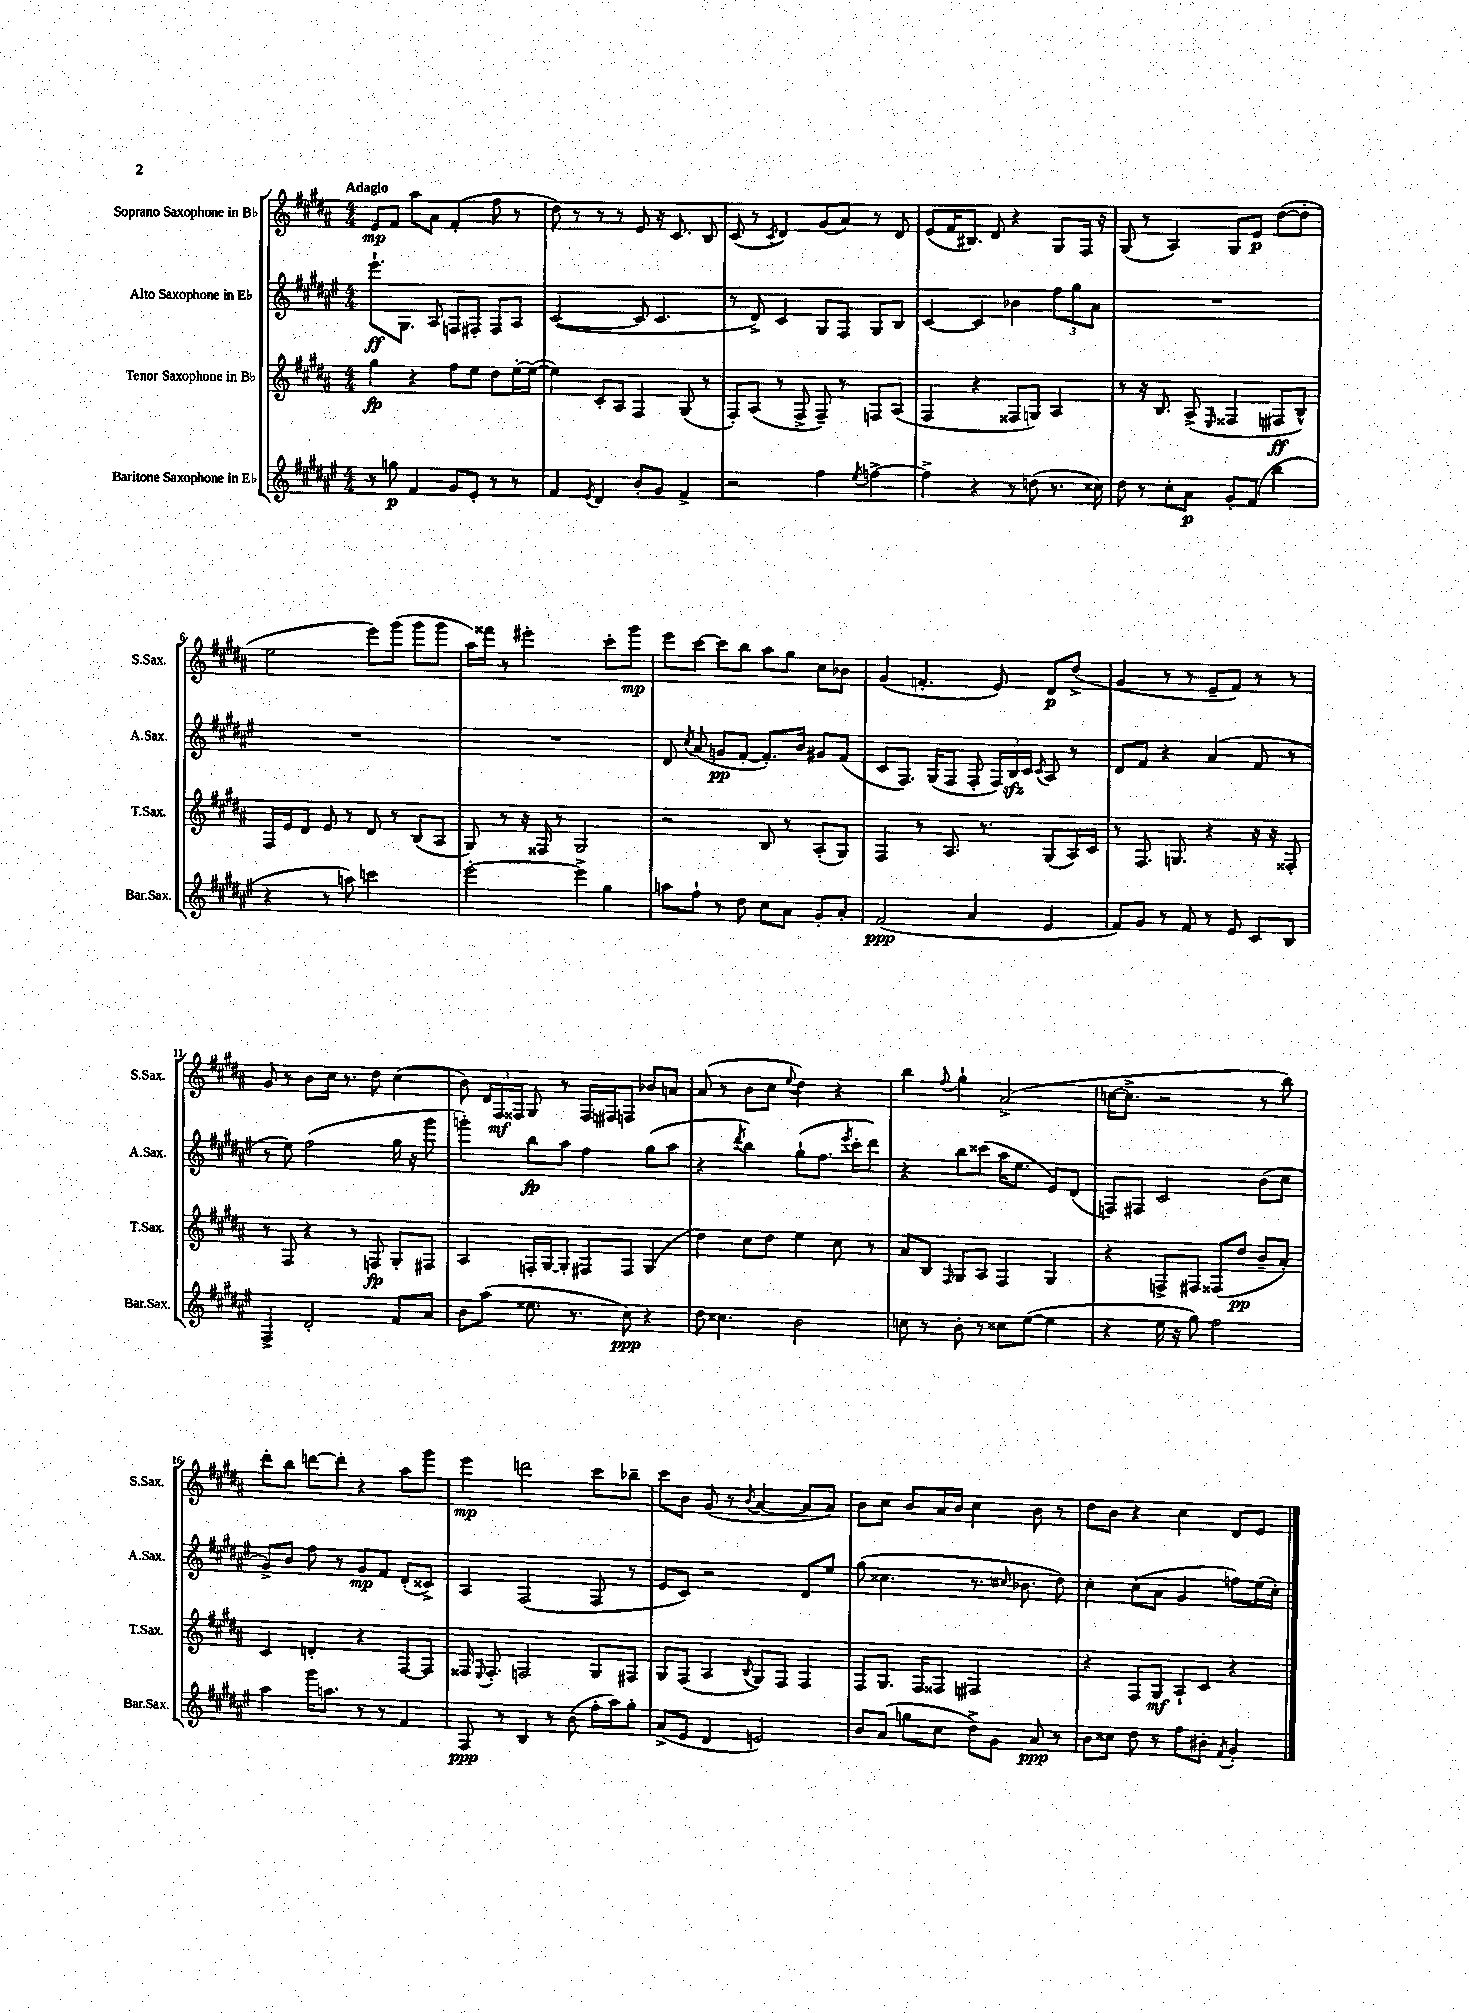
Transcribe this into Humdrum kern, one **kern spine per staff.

**kern	**kern	**kern	**kern
*staff4	*staff3	*staff2	*staff1
*clefG2	*clefG2	*clefG2	*clefG2
*k[f#c#g#d#a#e#]	*k[f#c#g#d#a#]	*k[f#c#g#d#a#e#]	*k[f#c#g#d#a#]
*M4/4	*M4/4	*M4/4	*M4/4
8r	4gg#	8.eee#`	8e
8gg	.	.	8f#
.	.	8.G#	.
4f#	4r	.	8aa#
.	.	8A#	8a#
8g#	8ff#	8F	(4f#'
8e#'	8ee	8F#'	.
8r	8dd#	8F#	8ff#
8r	[16ee'	8A#	8r
.	(16ee_	.	.
=	=	=	=
4f#	4ee])	([2c#	8dd#)
.	.	.	8r
8qe#	.	.	.
4d#	8c#'	.	8r
.	8A#	.	8r
8b'	4F#	8c#]	8e
8g#	.	4.c#	16r
.	.	.	8.c#
4f#^	(8G#	.	.
.	8r	.	8B
=	=	=	=
2r	8F#')	8r	(8c#
.	(8A#	8d#^)	8r
.	.	.	8qc#
.	8r	4c#	4d#)
.	8F#^	.	.
4ff#	8F#~)	8G#	(8g#
.	8r	8F#	8a#)
8qee#	.	.	.
[4ff^	8F	8G#	8r
.	(8A#	8B	8d#
=	=	=	=
4ff^]	4F#	[4c#	(8e
.	.	.	16f#
.	.	.	8.B#)
4r	4r	4c#]	.
.	.	.	8d#
8r	8F##	4b-	4r
(8dd	8G)	.	.
8.r	4A#	12ff#	8G#
.	.	12gg#	.
.	.	.	16F#
.	.	12a#	.
16cc##)	.	.	16r
=	=	=	=
8dd#	8r	1r	(8G#
8r	16r	.	8r
.	8.B	.	.
8cc#'	.	.	4A#)
8a#	(8A#^	.	.
.	16qqE	.	.
8g#'	4F##	.	8G#
(8f#	.	.	8e
4bb	8F#	.	([8dd#
.	8B^^)	.	8dd#']
=	=	=	=
4r	16F#	1r	2ee
.	16e	.	.
.	8d#	.	.
8r	8e	.	.
8aa)	8r	.	.
2ccc	8d#	.	8eee)
.	8r	.	(8ggg#
.	(8B	.	8ggg#
.	8A#	.	8ggg#
=	=	=	=
[2eee#'	8G#)	1r	16aa#)
.	.	.	16fff##
.	8r	.	8r
.	16r	.	2eee#'
.	16F##	.	.
.	8r	.	.
4eee#^]	2G#	.	.
4gg#	.	.	8ccc#'
.	.	.	8ggg#
=	=	=	=
8aa	2r	8d#	8eee
.	.	8qcc#	.
8ff#`	.	(8a#	[8ccc#
8r	.	8g	8ccc#]
8dd#	.	[8f#'	8bb
8cc#	8B	8.f#'])	8aa#
8a#	8r	.	8gg#
.	.	16b	.
8g#'	(8A#'	8g#	8cc#
8a#'	8G#)	(8f#	8b-
=	=	=	=
(2f#	4F#	8c#	(4g#
.	.	8.F#)	.
.	8r	.	4.f'
.	.	(16G#	.
.	8.A#	8F#	.
4a#	.	8F#'	.
.	8.r	.	.
.	.	24F#)	8e)
.	.	24B	.
.	.	24c#	.
.	.	8qc#	.
4e#	(8G#	8A#	8d#
.	16A#)	8r	(8dd#^
.	16c#	.	.
=	=	=	=
8f#)	8r	8d#	4g#
8g#	8.F#	8f#	.
8r	.	4r	8r
.	8.G	.	.
8f#	.	.	8r
8r	4r	(4a#	8e~
8e#	.	.	8f#)
8c#	16r	8f#	8r
.	16r	.	.
8B	8F##'	8r	8r
=	=	=	=
4F#^	8r	8r	8g#
.	8F#	8ee#)	8r
2d#'	4r	(2ff#	8b
.	.	.	16cc#
.	.	.	8.r
.	8r	.	.
.	8F	.	8dd#
8f#	8G#'	16gg#	(4cc#
.	.	16r	.
8a#	8F#	8ggg#	.
=	=	=	=
8b	4A#	4ggg')	8b)
(8aa#	.	.	24d#
.	.	.	24F#
.	.	.	24F##
8.ee##	16F'	8bb	8G#
.	[16G#	.	.
.	8G#']	8aa#	8r
8.r	.	.	.
.	8F#	4ff#	16F##
.	.	.	16F#
8cc#)	8F#	.	8F
4r	(4G#	(8gg#	8b-
.	.	8aa#	8a
=	=	=	=
8dd#	4dd#)	4r	(8a#
4.cc##	.	.	8r
.	.	8qddd#	.
.	8cc#	4bb)	8b
.	8dd#	.	8cc#
.	.	.	8qqee
2b	4ee	(8gg#`	4dd#)
.	.	8.ff#	.
.	8cc#	.	4r
.	.	8qeee#	.
.	.	16ccc#'	.
.	8r	8ddd#)	.
=	=	=	=
8cc	8a#	4r	4bb
8r	8B	.	.
.	16qqF#	.	8qqff#
8b'	8G#	8bb	4gg#`
8r	8A#	(8ccc##	.
8cc##	4F#	16aa#	(2a#^
.	.	8.ee#	.
([8ee#	.	.	.
4ee#]	4G#	8e#)	.
.	.	(8d#	.
=	=	=	=
4r	4r	8F)	[16cc
.	.	.	8.cc^]
.	.	8F#	.
16ee#	8F^	2c#	2r
16r	.	.	.
8gg#)	8F#	.	.
2ff#	(8F##	.	.
.	8dd#	.	.
.	8b~	(8b	8r
.	8a#')	8cc#	8bb)
=	=	=	=
4aa#	4c#	8g#^)	8ddd#'
.	.	8b	8bb
16ggg#	4d'	8ff#	[8ddd
8.aa	.	.	.
.	.	8r	8ddd']
8r	4r	8g#	4r
8r	.	8f#	.
4f#	[8F#	(8d#'	8aa#
.	8F#]	8c##^)	8ggg#
=	=	=	=
8F#	16F##	4A#	4eee
.	8qqE	.	.
.	8.F##'	.	.
8r	.	.	.
4B	2F	(2F#	2ddd
8r	.	.	.
(8b	.	.	.
16ff#'	8G#	8F#	8ccc#
16aa#)	.	.	.
8gg#'	8F#	8r	8bb-~
=	=	=	=
(8a#^	8G#	8e#	8ccc#
8e#	(8F#	8c#)	8b
4d#	4A#	2r	(8g#
.	.	.	8r
.	8qqB	.	8qb
2e)	8G#)	.	[4a#
.	8F#	.	.
.	4F#	8d#	8a#]
.	.	8ee#	8a#)
=	=	=	=
8b	8F#	(8gg#	8b
(8a#	8.G#	4.cc##	8cc#
8gg	.	.	8b
.	16F#	.	.
8cc#	8F##	.	16a#
.	.	.	16b
8dd#^)	2F#	8.r	4cc#
8g#	.	.	.
.	.	16qqcc#	.
.	.	8.b-	.
8a#	.	.	8b
8r	.	8dd#)	8r
=	=	=	=
8b	4r	4cc#'	8dd#
8cc##	.	.	8b
8dd#	8F#	(8cc#	4r
8r	8G#	8a#	.
8ff#	8A#`	4g#	4cc#
8b#'	8c#	.	.
8qf#	.	.	.
4g#'	4r	8ff)	8d#
.	.	(16ee#	8e
.	.	16cc#')	.
==	==	==	==
*-	*-	*-	*-
